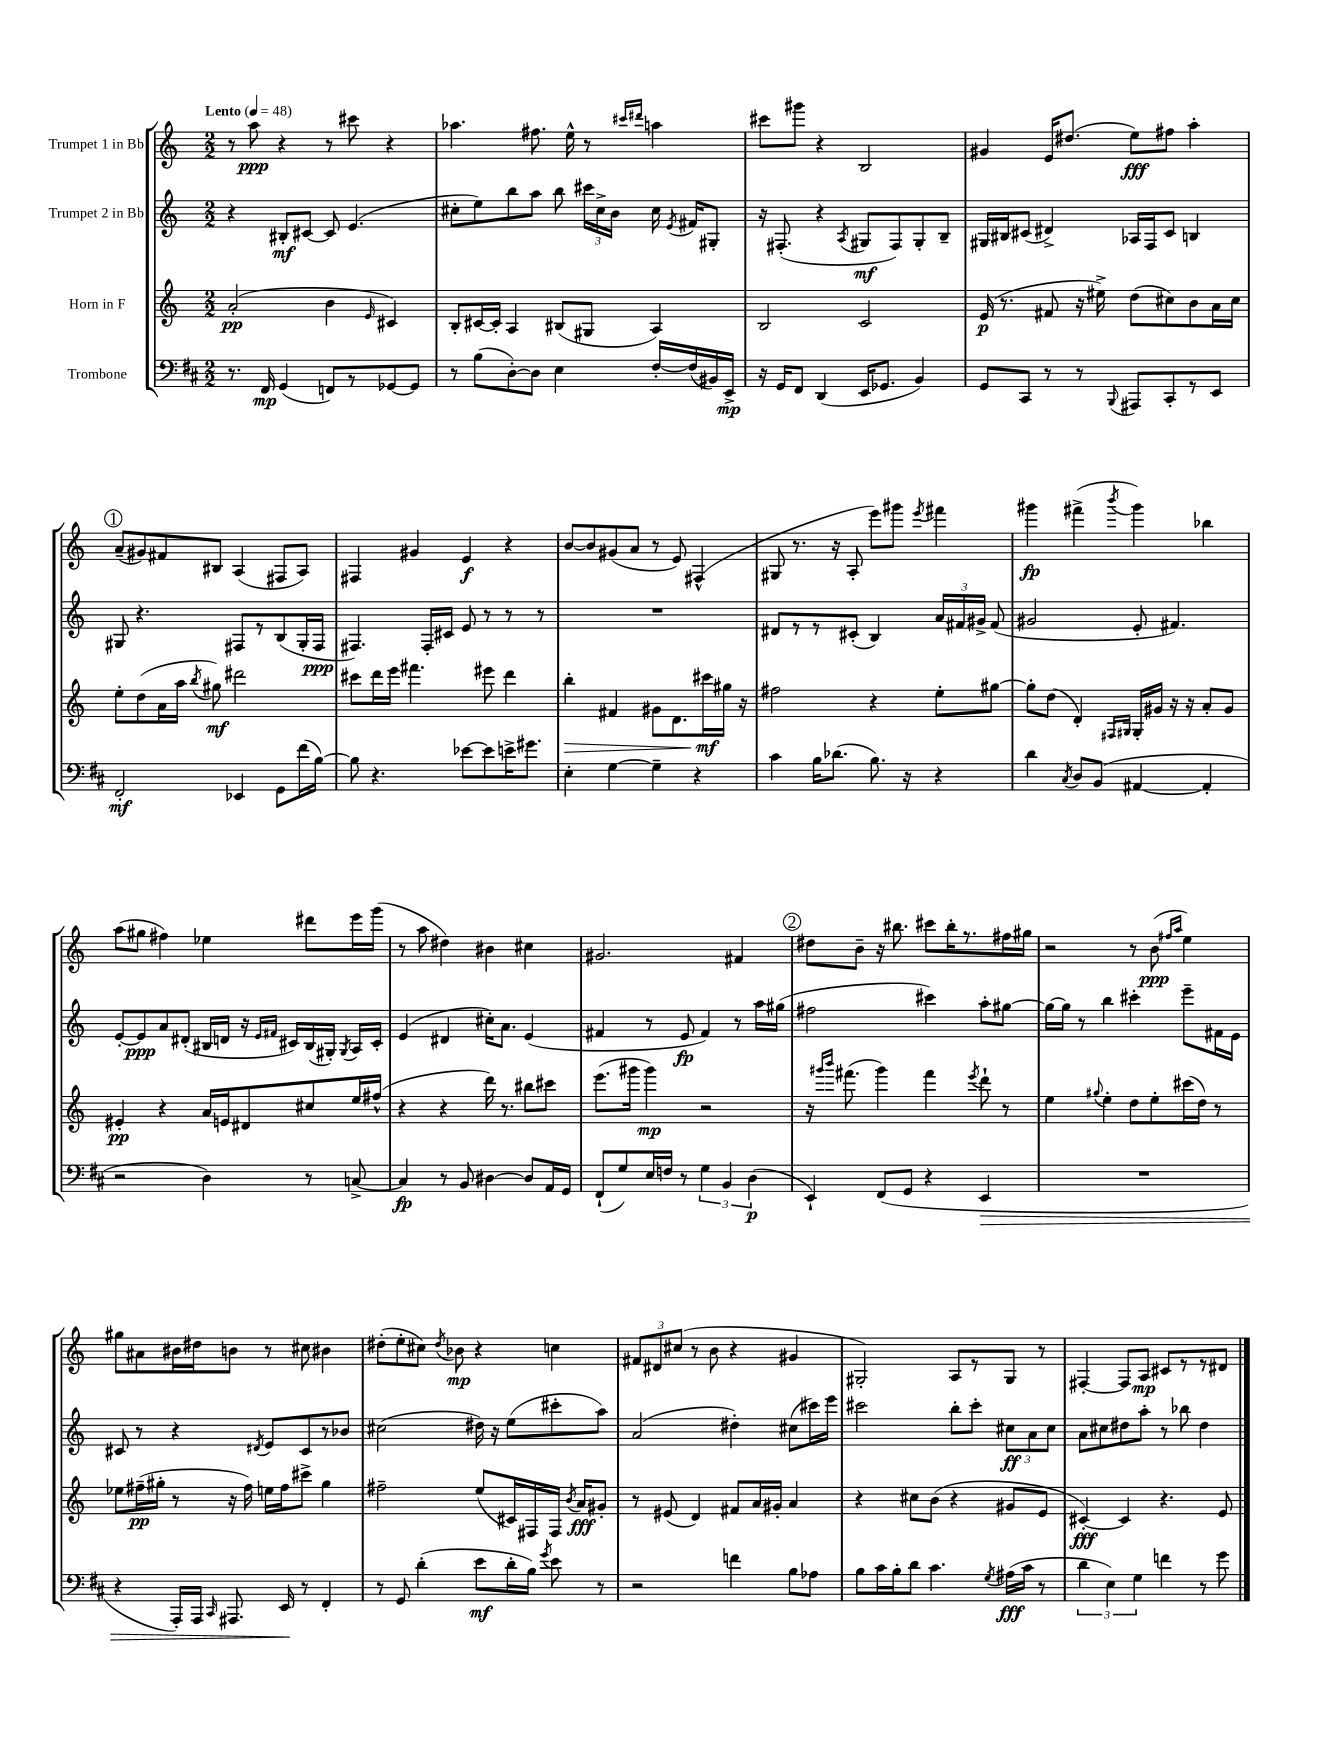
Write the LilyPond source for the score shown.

<<
\new StaffGroup <<
\new Staff = "s0" \with { instrumentName = "Trumpet 1 in Bb" } {
    \clef treble \key c \major \numericTimeSignature \time 2/2 \tempo "Lento" 4 = 48
    \autoBeamOff r8 a''8\ppp r4 r8 cis'''8 r4 |
    aes''4. fis''8. e''16-^ r8 \grace { cis'''16[ dis'''16] } a''4 |
    cis'''8[ gis'''8] r4 b2 |
    gis'4 e'16[ dis''8.]( e''8[\fff) fis''8] a''4-. |
    \mark \markup { \circle "1" } a'8[--( gis'8) fis'8 bis8] a4( fis8[ a8]) |
    fis4 gis'4 e'4\f r4 |
    b'8[~ b'8 gis'8( a'8] r8 e'8) fis4-^( |
    gis8 r8. r16 a8-. e'''8[) gis'''8] \acciaccatura { e'''8 } fis'''4 |
    gis'''4\fp fis'''4->( \acciaccatura { b'''8 } gis'''4) bes''4 |
    a''8[( gis''8] fis''4) ees''4 dis'''8[ e'''16 g'''16]( |
    r8 a''8 dis''4) bis'4 cis''4 |
    gis'2. fis'4 |
    \mark \markup { \circle "2" } dis''8[ b'8]-- r16 bis''8. cis'''8[ bis''16-. r8. fis''16 gis''16] |
    r2 r8 b'8\ppp( \grace { fis''16[ a''16] } e''4) |
    gis''8[ ais'8 bis'16 dis''16 b'8] r8 cis''8 bis'4 |
    dis''8[-.( e''8-. cis''8]) \acciaccatura { dis''8 } bes'8\mp r4 c''4 |
    \tuplet 3/2 { fis'8[ dis'8 cis''8]( } r8 b'8 r4 gis'4 |
    gis2-.) a8[ r8 gis8] r8 |
    fis4~-. fis8[ a8]\mp cis'8[ r8 r8 dis'8] \bar "|." |
}
\new Staff = "s1" \with { instrumentName = "Trumpet 2 in Bb" } {
    \clef treble \key c \major \numericTimeSignature \time 2/2
    \autoBeamOff r4 bis8[-.\mf cis'8]~ cis'8 e'4.( |
    cis''8[-. e''8) b''8 a''8] b''8 \tuplet 3/2 { cis'''16[ cis''16-> b'16] } cis''16 \acciaccatura { e'8 } fis'16[ gis8]-. |
    r16 fis8.-.( r4 \acciaccatura { a8 } gis8[\mf fis8) gis8-. b8]-- |
    gis16[ bis16 cis'8]( dis'4->) aes16[ f16 cis'8] b4 |
    \mark \markup { \circle "1" } gis8 r4. fis8[ r8 b8( gis16-. fis16]\ppp |
    fis4.) fis16[-. cis'16] e'8 r8 r8 r8 |
    R1 |
    dis'8[ r8 r8 cis'8]-.( b4) \tuplet 3/2 { a'16[ fis'16 gis'16]-> } fis'8( |
    gis'2 e'8-. fis'4.) |
    e'8[~-. e'8\ppp a'8 dis'8]-.( bis16[ d'16] r16 \grace { e'16[ fis'16] } cis'16[) bis16( gis16]-.) \acciaccatura { gis8 } a16[ cis'16]-. |
    e'4( dis'4 cis''16[-.) a'8.] e'4( |
    fis'4 r8 e'8\fp fis'4) r8 a''16[ gis''16]( |
    \mark \markup { \circle "2" } fis''2 cis'''4) a''8[-. gis''8]~ |
    gis''16[~ gis''16] r8 b''4 cis'''4-. e'''8[-- fis'16 e'16] |
    cis'8 r8 r4 \acciaccatura { dis'8 } e'8[ cis'8 r8 bes'8] |
    cis''2( dis''16) r16 e''8[( cis'''8-. a''8]) |
    a'2( dis''4-.) cis''8[( cis'''16) e'''16] |
    cis'''2 b''8[-. cis'''8]-. \tuplet 3/2 { cis''8[\ff a'8 cis''8] } |
    a'8[ cis''8 dis''8 a''8]-. r8 bes''8 dis''4 \bar "|." |
}
\new Staff = "s2" \with { instrumentName = "Horn in F" } {
    \clef treble \key c \major \numericTimeSignature \time 2/2
    \autoBeamOff a'2-.\pp( b'4 \grace { e'16 } cis'4) |
    b8[-. cis'16~ cis'16]-. a4 bis8[( gis8] a4) |
    b2 c'2 |
    e'16\p( r8. fis'8 r16 eis''16->) d''8[( cis''8) b'8 a'16 cis''16] |
    \mark \markup { \circle "1" } e''8[-. d''8( a'16 a''16] \acciaccatura { b''8 } gis''8\mf) dis'''2 |
    cis'''8[ d'''16 e'''16] fis'''4. eis'''8 d'''4 |
    b''4-.\> fis'4 gis'8[ d'8. cis'''16\mf\! gis''16] r16 |
    fis''2 r4 e''8[-. gis''8]~ |
    gis''8[-. d''8]( d'4-.) \grace { fis16[ gis16] } gis16[-. gis'16] r16 r16 a'8[-. gis'8] |
    eis'4-.\pp r4 a'16[ e'16 dis'8 cis''8 e''16 fis''16]-^( |
    r4 r4 d'''16) r8. bis''8[ cis'''8] |
    e'''8.[( gis'''16] gis'''4\mp) r2 |
    \mark \markup { \circle "2" } r16 \grace { gis'''16[ b'''16] } fis'''8.( gis'''4) fis'''4 \acciaccatura { e'''8 } d'''8-! r8 |
    e''4 \appoggiatura { gis''8 } e''4-. d''8[ e''8-. cis'''16( d''16]) r8 |
    ees''8[ fis''16--\pp( gis''16]-. r8 r16 fis''16) e''16[ fis''16 cis'''8]-> gis''4 |
    fis''2-- e''8[( cis'16) fis16 fis16] \acciaccatura { b'8 } a'16[\fff gis'8]-. |
    r8 eis'8( d'4) fis'8[ a'16 gis'16]-. a'4 |
    r4 cis''8[ b'8]( r4 gis'8[ e'8] |
    cis'4~-.\fff) cis'4 r4. e'8 \bar "|." |
}
\new Staff = "s3" \with { instrumentName = "Trombone" } {
    \clef bass \key d \major \numericTimeSignature \time 2/2
    \autoBeamOff r8. fis,16\mp g,4( f,8[) r8 ges,8~ ges,8] |
    r8 b8[( d8~-.) d8] e4 fis16[~-. fis16( bis,16) e,16]->\mp |
    r16 g,16[ fis,8] d,4( e,16[ ges,8.] b,4) |
    g,8[ cis,8] r8 r8 \appoggiatura { b,,8 } ais,,8[ cis,8-. r8 e,8] |
    \mark \markup { \circle "1" } fis,2-.\mf ees,4 g,8[ fis'16( b16]~) |
    b8 r4. ees'8[~ ees'8 e'16-> gis'8.] |
    e4-. g4~ g4-- r4 |
    cis'4 b16[ des'8.]( b8.) r16 r4 |
    d'4 \acciaccatura { cis8 } d8[ b,8]( ais,4~ ais,4-. |
    r2 d4) r8 c8~-> |
    c4\fp r8 b,8 dis4~ dis8[ a,16 g,16] |
    fis,8[-!( g8) e16 f16] r8 \tuplet 3/2 { g4 b,4 d4\p( } |
    \mark \markup { \circle "2" } e,4-!) fis,8[( g,8] r4 e,4\> |
    R1 |
    r4 a,,16[-.) a,,16] \grace { cis,16 } ais,,8. e,16\! r8 fis,4-. |
    r8 g,8 d'4-.( e'8[\mf d'16-. b16]) \acciaccatura { g'8 } e'8 r8 |
    r2 f'4 b8[ aes8] |
    b8[ cis'16 b16-. d'8] cis'4. \acciaccatura { g8 } ais16[\fff( cis'16] r8 |
    \tuplet 3/2 { d'4 e4) g4 } f'4 r8 g'8 \bar "|." |
}
>>
>>
\layout { \context { \Score \remove "Bar_number_engraver" } }
